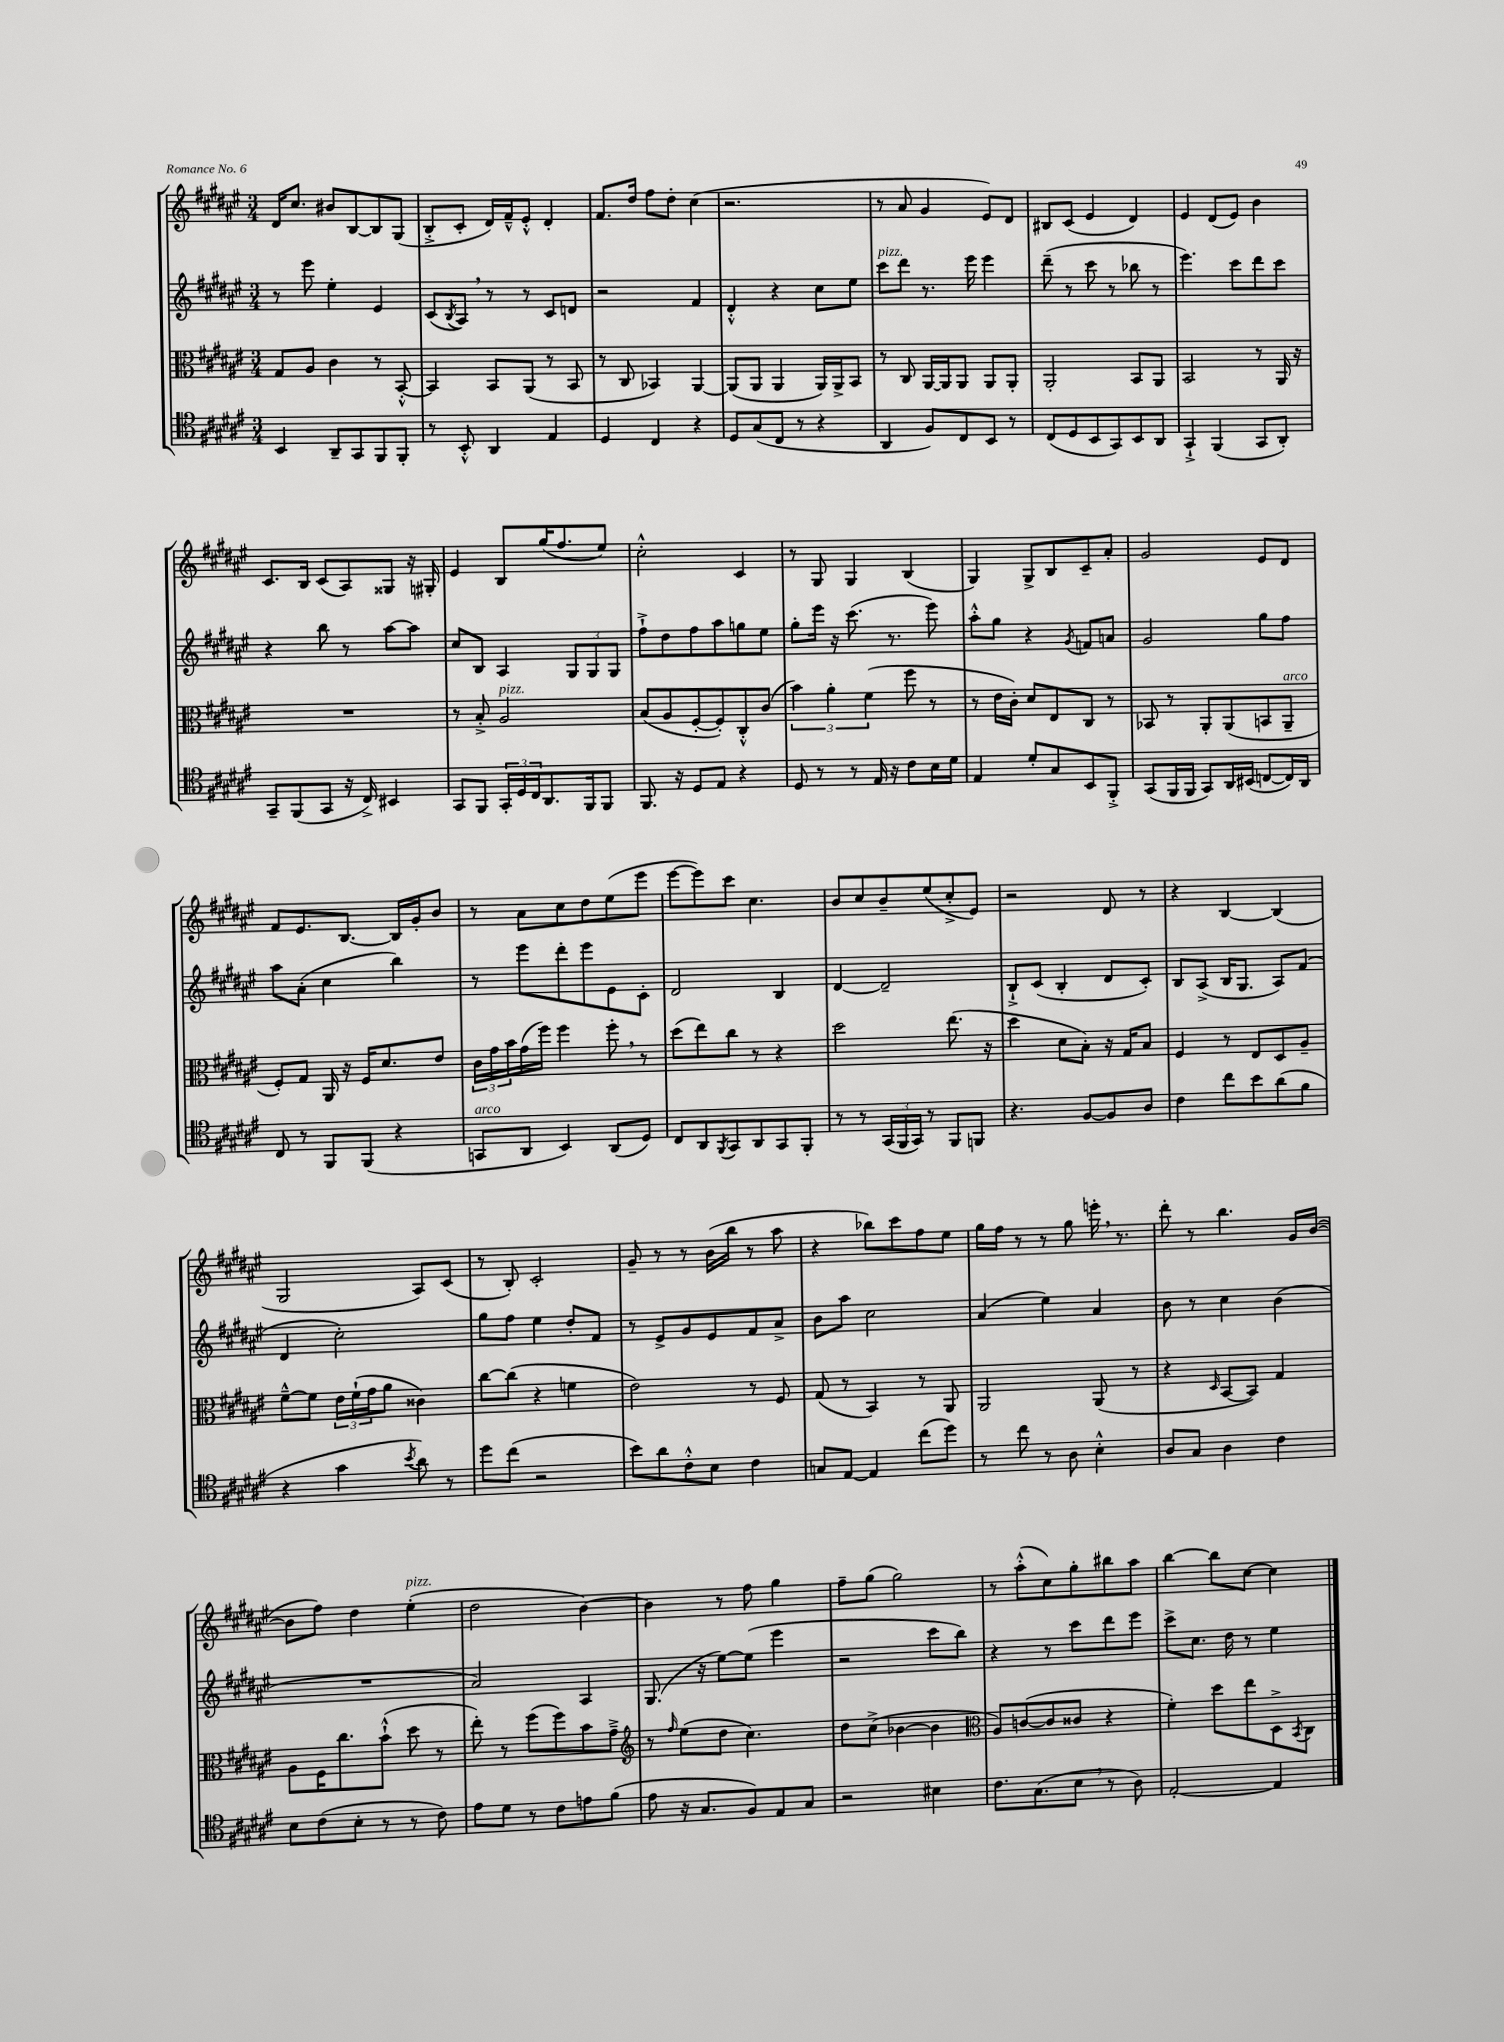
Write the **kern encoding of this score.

**kern	**kern	**kern	**kern
*part4	*part3	*part2	*part1
*staff4	*staff3	*staff2	*staff1
*clefC4	*clefC3	*clefG2	*clefG2
*k[f#c#g#d#a#e#]	*k[f#c#g#d#a#e#]	*k[f#c#g#d#a#e#]	*k[f#c#g#d#a#e#]
*M3/4	*M3/4	*M3/4	*M3/4
=92	=92	=92	=92
4BB/	8G#/L	8r	16d#/KL
.	.	.	8.cc#/J
.	8A#/J	8eee#\	.
8AA#~/L	4c#\	4ee#'\	8b#X/L
8GG#/	.	.	[8B/
8FF#/	8r	4e#/	8B/]
8FF#'/J	[8BB'^^/	.	(8G#/J
=93	=93	=93	=93
8r	4BB/]	(8c#/L	8B'^/L
.	.	8qB/	.
8BB'^^/	.	8A#,/J)	8c#'/J
4AA#/	8BB/L	8r	16d#/LL)
.	.	.	16f#~^^/J
.	(8AA#/J	8r	8e#'^^/J
4E#/	8r	8c#/L	4d#'/
.	8BB/	8dn/J	.
=94	=94	=94	=94
4D#/	8r	2r	8.f#/L
.	8C#/	.	.
.	.	.	16dd#/Jk
4C#/	4BB-X/)	.	8ff#\L
.	.	.	8dd#'\J
4r	[4AA#/	4f#/	(4cc#\
=95	=95	=95	=95
8D#/L	(8AA#/L]	4d#'^^/	2.r
(8G#/	8AA#/J	.	.
8C#/J	4AA#/	4r	.
8r	.	.	.
4r	16AA#/LL)	8cc#\L	.
.	16AA#^/J	.	.
.	8BB/J	8ee#\J	.
=96	=96	=96	=96
!	!	!LO:TX:a:i:t=pizz.	!
4AA#/	8r	8ccc#\L	8r
.	8C#/	8ddd#\J	8a#/
8F#/L)	[16AA#/LL	8.r	4g#/
.	16AA#/J]	.	.
8C#/	8AA#/J	.	.
.	.	16eee#\	.
8BB/J	8AA#/L	4eee#\	8e#/L)
8r	8AA#'/J	.	8d#/J
=97	=97	=97	=97
(8C#/L	2AA#'/	(8ddd#~\	8B#X/L
8D#/	.	8r	(8c#/J
8BB/	.	8ccc#\	4e#/
8GG#/)	.	8r	.
8BB/	8BB/L	8bb-X\	4d#/)
8AA#/J	8AA#/J	8r	.
=98	=98	=98	=98
4GG#`^/	2BB/	4.eee#\)	4e#/
(4FF#/	.	.	(8d#/L
.	.	8ccc#\L	8e#/J)
8GG#/L	8r	8ddd#\	4b\
8AA#'/J)	16AA#/	8ccc#\J	.
.	16r	.	.
!!LO:LB:g=z
=99	=99	=99	=99
8GG#~/L	2.r	4r	8.c#/L
(8FF#/	.	.	.
.	.	.	16B/Jk
8GG#/J	.	8bb\	(8c#/L
16r	.	8r	8A#/)
16C#^/)	.	.	.
4BB#X/	.	[8aa#\L	8G##X/J
.	.	8aa#\J]	16r
.	.	.	16G#X'/
=100	=100	=100	=100
8GG#/L	8r	8cc#/L	4e#/
8FF#/J	8B'^/	8B/J	.
!	!LO:TX:a:i:t=pizz.	!	!
24GG#'/LL	2A#/	4A#/	8B/L
24D#/	.	.	.
24C#/J	.	.	.
8.AA#/	.	.	(16gg#/K
.	.	.	8.ff#/
.	.	12G#/L	.
16FF#/k	.	.	.
.	.	12G#/	.
8FF#/J	.	.	8ee#/J)
.	.	12G#/J	.
=101	=101	=101	=101
8.FF#/	(8B/L	8ff#`^\L	2cc#'^^\
.	8A#/	8dd#\	.
16r	.	.	.
8D#/L	[8F#'/	8ff#\	.
8E#/J	8F#'/])	8aa#\	.
4r	8C#'^^/	8ggn\	4c#/
.	(8c#/J	8ee#\J	.
=102	=102	=102	=102
8D#/	6b\)	8gg#'\L	8r
8r	.	16eee#\Jk	8G#/
.	6a#'\	.	.
.	.	16r	.
8r	.	(8.ccc#\	4G#/
.	(6f#\	.	.
16E#/	.	.	.
16r	.	8.r	.
8c#\L	8ff#\	.	(4B/
16B\L	8r	8eee#\)	.
16d#\JJ	.	.	.
=103	=103	=103	=103
4E#/	8r	8aa#'^^\L	4G#/)
.	16e#\LL	8gg#\J	.
.	16c#'\JJ)	.	.
8d#'/L	8d#/L	4r	8G#^/L
8G#/	8E#/	.	8B/
.	.	8qg#/	.
8BB/	8C#/J	8fn/L	8c#~/
8FF#'^/J	8r	8an/J	8a#'/J
=104	=104	=104	=104
(8GG#/L	8BB-X/	2g#/	2g#/
16FF#/L	8r	.	.
16FF#/JJ	.	.	.
8GG#/L)	8AA#'/L	.	.
16AA#/L	(8AA#/	.	.
(16BB#X/JJ	.	.	.
[8Cn/L	8BBn/	8gg#\L	8e#/L
!	!LO:TX:a:i:t=arco	!	!
16C/L])	8AA#~/J	8ff#\J	8d#/J
16AA#/JJ	.	.	.
!!LO:LB:g=z
=105	=105	=105	=105
8C#/	8F#'/L)	8aa#\L	8f#/L
8r	8G#/J	(8a#'\J	8.e#/
8FF#/L	16AA#/	4cc#\	.
.	16r	.	[8.B/J
(8FF#/J	16F#/KL	.	.
.	8.d#/	.	.
4r	.	4bb\)	16B/LL]
.	.	.	16g#'/J
.	8e#/J	.	8b/J
=106	=106	=106	=106
!LO:TX:a:i:t=arco	!	!	!
8GGn/L	24c#\LL	8r	8r
.	24g#\	.	.
.	24b\	.	.
8AA#/J	(16g#\	8eee#\L	8a#\L
.	16ff#\JJ)	.	.
4BB/)	4ff#\	8ddd#'\	8cc#\
.	.	8eee#\	8dd#\
(8AA#/L	8ff#',\	8e#\	(8ee#\
8D#/J)	8r	8c#'\J	8eee#\J
=107	=107	=107	=107
8C#/L	(8dd#\L	2d#/	[8eee#\L
8AA#/	8ee#\)	.	8eee#\])
8qFF#/	.	.	.
8GG#/	8cc#\J	.	8ccc#\J
8AA#/	8r	.	4.cc#\
8GG#/	4r	4B/	.
8FF#'/J	.	.	.
=108	=108	=108	=108
8r	2dd#\	[4d#/	8b/L
8r	.	.	8cc#/
(24GG#/LL	.	2d#~/]	8b~/
24FF#/	.	.	.
24GG#/JJ)	.	.	.
8r	.	.	(8ee#/
8FF#/L	(8.ee#\	.	8cc#'^/
8FFn/J	.	.	8e#/J)
.	16r	.	.
=109	=109	=109	=109
4.r	4dd#\	8B`^/L	2r
.	.	(8c#/J	.
.	8d#\L	4B'/	.
[8F#/L	8B'\J)	.	.
8F#/]	16r	8d#/L	8d#/
.	16G#/KL	.	.
8A#/J	8B/J	8c#'/J)	8r
=110	=110	=110	=110
4c#\	4F#/	8B/L	4r
.	.	(8A#^/J	.
8cc#\L	8r	16B/KL	[4B/
.	.	8.G#/J	.
8b\	8E#/L	.	.
(8a#\	8D#/	8A#/L)	(4B/]
8f#\J	8A#~/J	(8f#/J	.
!!LO:LB:g=z
=111	=111	=111	=111
4r	[8f#~^^\L	4d#/	2G#/
.	8f#\J]	.	.
4g#\	24e#\LL	2cc#'\)	.
.	(24f#`\	.	.
.	24g#\J	.	.
.	8a#\J	.	.
8qb/	.	.	.
8a#\)	4c##X\)	.	8A#/L)
8r	.	.	(8c#/J
=112	=112	=112	=112
8dd#\L	[8cc#\L	8gg#\L	8r
(8cc#\J	(8cc#\J]	8ff#\J	8B'/)
2r	4r	4ee#\	2c#'/
.	4fn\	8dd#'/L	.
.	.	8f#/J	.
=113	=113	=113	=113
8b\L)	2e#\)	8r	8g#~/
8a#\	.	8e#^/L	8r
8c#'^^\	.	8g#/	8r
8B\J	.	8e#/	(16b\LL
.	.	.	16bb\JJ
4c#\	8r	8f#/	8r
.	8F#/	8a#^/J	8aa#\
=114	=114	=114	=114
8Gn/L	(8G#/	8b\L	4r
[8E#/J	8r	8aa#\J	.
4E#/]	4BB/)	2cc#\	8bb-X\L)
.	.	.	8ccc#\
(8cc#\L	8r	.	8ff#\
8dd#\J)	8AA#/	.	8ee#\J
=115	=115	=115	=115
8r	2AA#/	(4a#/	16gg#\LL
.	.	.	16ff#\JJ
8cc#\	.	.	8r
8r	.	4ee#\)	8r
8A#\	.	.	8gg#\
4B'^^\	(8AA#/	4a#/	16eeen',\
.	.	.	8.r
.	8r	.	.
=116	=116	=116	=116
8A#/L	4r	8b\	8ddd#'\
8G#/J	.	8r	8r
.	16qqD#/	.	.
4A#\	[8BB/L	4cc#\	4.bb\
.	8BB/J])	.	.
4c#\	4G#/	(4b\	.
.	.	.	16g#/LL
.	.	.	([16b/JJ
!!LO:LB:g=z
=117	=117	=117	=117
8B\L	8A#\L	2.r	8b\L]
(8c#\	16F#\K	.	8ff#\J)
.	8.cc#\	.	.
8B'\J	.	.	4dd#\
8r	(8b`^^\J	.	.
!	!	!	!LO:TX:a:i:t=pizz.
8r	8dd#\	.	(4ee#'\
8c#\)	8r	.	.
=118	=118	=118	=118
8e#\L	8ee#'\)	2a#/)	2dd#\
8d#\J	8r	.	.
8r	(8ff#\L	.	.
8c#\L	8ff#\)	.	.
8en\	8b\	4A#/	[4b\)
(8f#\J	8g#~^\J	.	.
=119	=119	=119	=119
*	*clefG2	*	*
8e#\	8r	(8.G#/	4b\]
.	16qqff#/	.	.
16r	(8ee#\L	.	.
8.G#/L	.	16r	.
.	8dd#\J	[8ee#\L)	8r
8F#/)	4.cc#\)	(8ee#\J]	8ff#\
8E#/	.	4eee#\	4gg#\
8G#/J	.	.	.
=120	=120	=120	=120
2r	8dd#\L	2r	8ff#~\L
.	(8cc#^\J	.	(8gg#\J
.	[4b-X\	.	2gg#\)
4B#X\	4b-\]	8ccc#\L	.
.	.	8bb\J)	.
=121	=121	=121	=121
*	*clefC3	*	*
8.c#\L	8A#/L)	4r	8r
.	([8cn/	.	(8aa#'^^\L
(8.G#\	.	.	.
.	8c/]	8r	8cc#\)
8B,\J	8c##X/J	8ccc#\L	8gg#'\
8r	4r	8ddd#\	8bb#X\
8A#\)	.	8eee#\J	8aa#\J
=122	=122	=122	=122
[2E#'/	4f#'\)	8ccc#^\L	[4bb\
.	.	8.cc#\J	.
.	8dd#\L	.	8bb\L]
.	.	16dd#\	.
.	8ee#\	8r	[8cc#\J
4E#/]	8D#^\	4ee#\	4cc#\]
.	8qBB/	.	.
.	8C#\J	.	.
==	==	==	==
*-	*-	*-	*-
